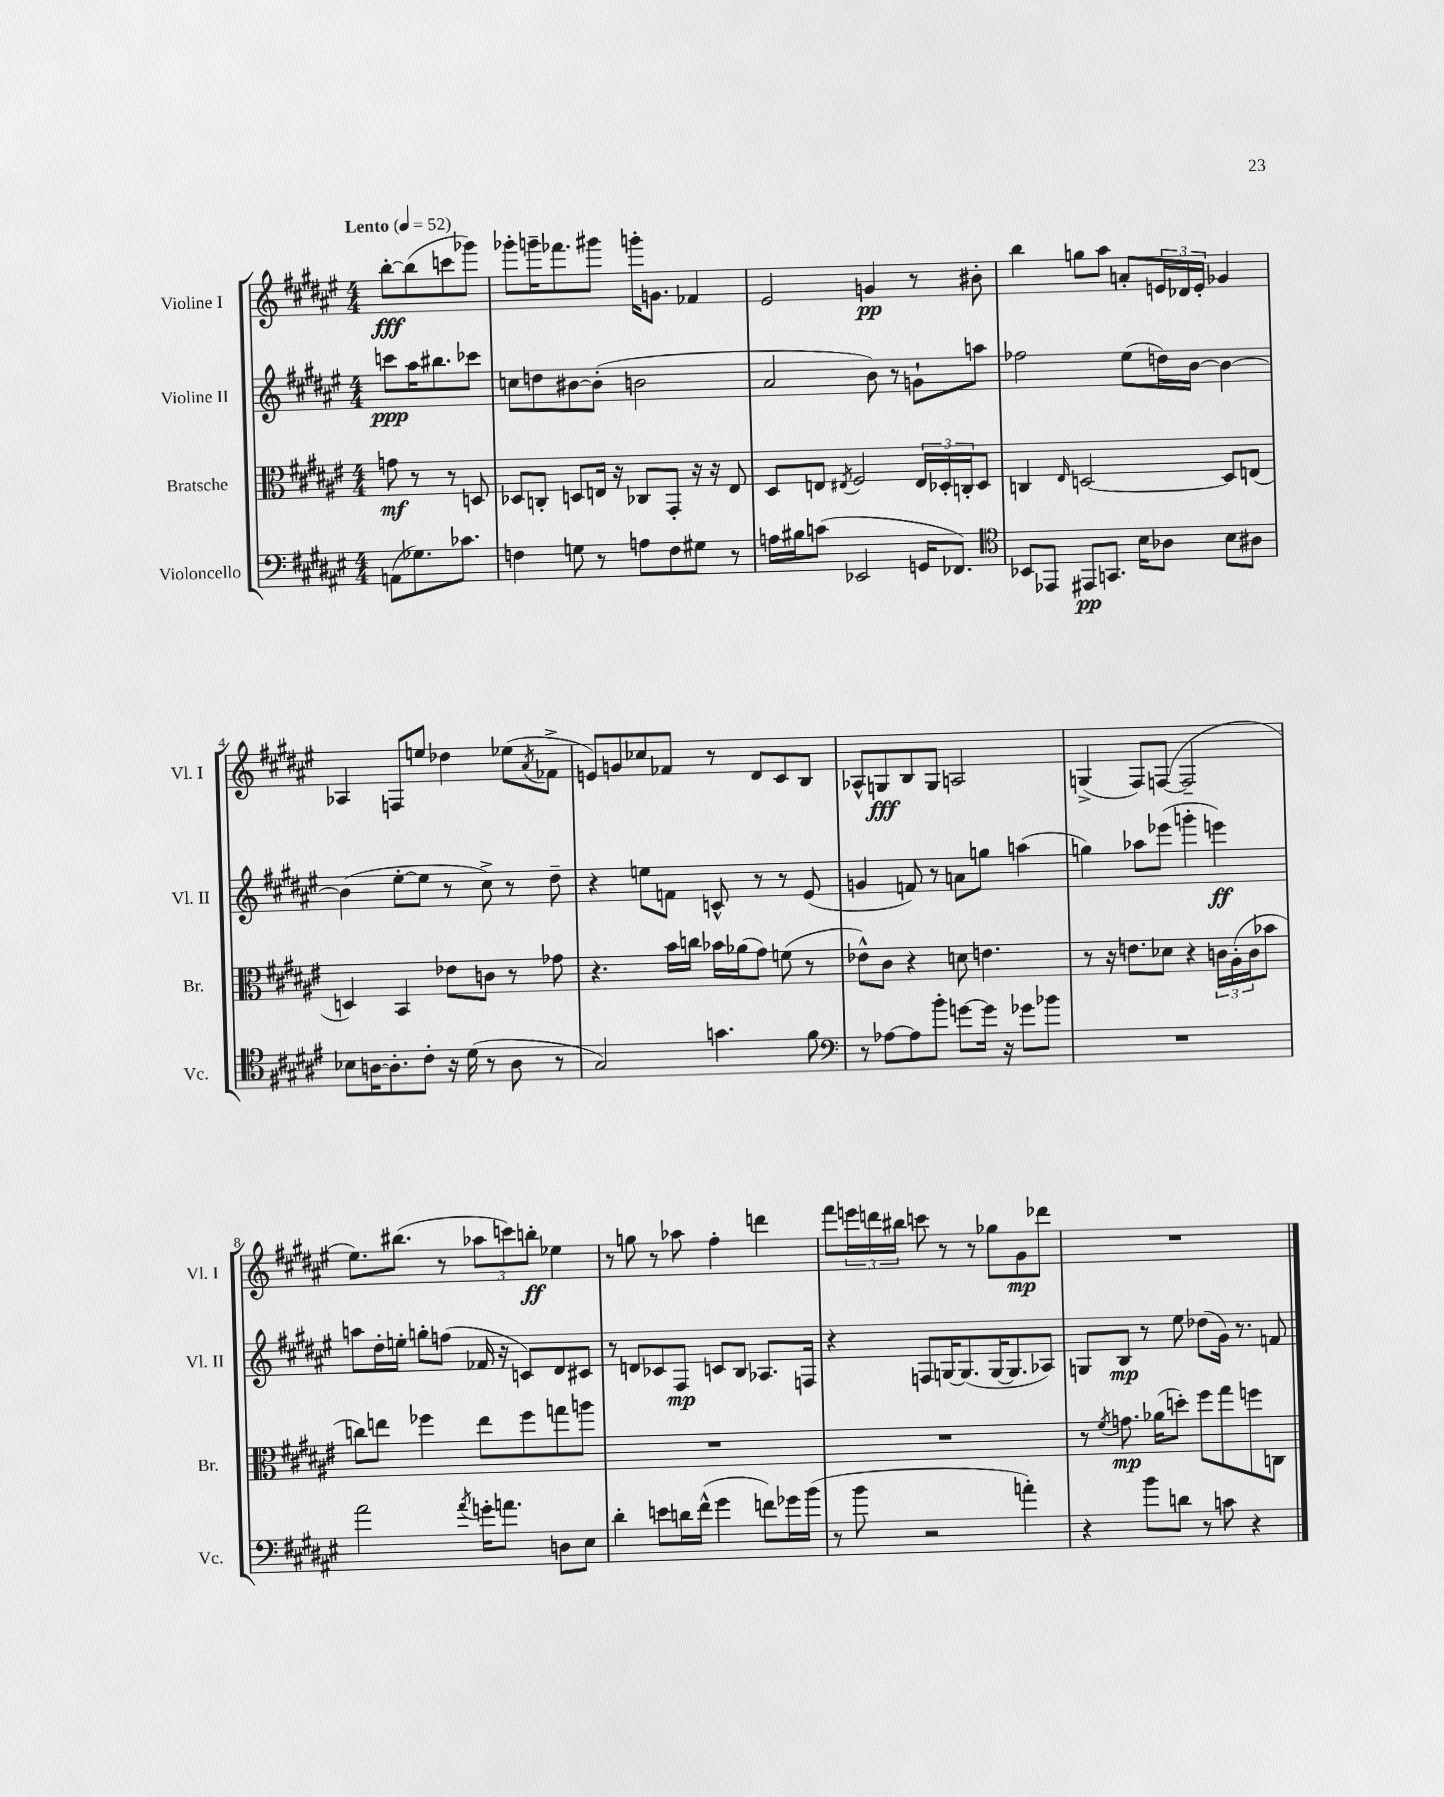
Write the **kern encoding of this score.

**kern	**kern	**kern	**kern
*staff4	*staff3	*staff2	*staff1
*clefF4	*clefC3	*clefG2	*clefG2
*k[f#c#g#d#a#e#]	*k[f#c#g#d#a#e#]	*k[f#c#g#d#a#e#]	*k[f#c#g#d#a#e#]
*M4/4	*M4/4	*M4/4	*M4/4
*MM52	*MM52	*MM52	*MM52
(8AA\L	8g\	8ccc\L	[8bb'\L
8.G-\)	8r	16aa#\K	(8bb\]
.	.	8.bb#\	.
.	8r	.	8ccc\
8.c-\J	.	.	.
.	8D/	8ccc-\J	8ggg-\J)
=	=	=	=
4F\	8D-/L	8cc\L	8ggg-'\L
.	8C'/J	8dd\	16ggg~\K
.	.	.	8.fff-\
8G\	8D/L	[8b#\	.
8r	16E/Jk	(8b#'\]J	8ggg#\J
.	16r	.	.
8A\L	8C-/L	2b\	16ggg'\LK
.	.	.	8.g\J
8F\	8GG#'/J	.	.
8G#\J	16r	.	4f-/
.	16r	.	.
8r	8E/	.	.
=	=	=	=
16A\LL	8D#/L	2a#/	2e#/
16B#\J	.	.	.
(8c\J	8E/J	.	.
.	8qE#/	.	.
2EE-/	2F#/	.	.
.	.	8b\)	4g/
.	.	8r	.
16GG/LK	24E#/LL	8g`\L	8r
.	24D-'/	.	.
8.FF-/J)	.	.	.
.	24C'/J	.	.
.	8D-/J	8aa\J	8b#'\
=	=	=	=
*clefC4	*	*	*
8BB-/L	4C/	2ff-\	4bb\
8EE-/J	.	.	.
.	16qqE#/	.	.
8EE#/L	[2D/	.	8gg\L
8.GG/J	.	.	8aa#\J
.	.	(8ee#\L	8a'/L
16B\LK	.	.	.
8A-\J	.	16dd\L)	24e/L
.	.	.	24d-/
.	.	[16b\JJ	.
.	.	.	24e'/JJ
8B\L	8D/]L	4b\_	4g-/
8A#\J	(8E/J	.	.
=	=	=	=
8B-\L	4D/)	(4b\]	4A-/
[16A\K	.	.	.
8.A'\]	.	.	.
.	4BB/	[8ee#'\L	8F/L
8c#'\J	.	8ee#\]J	8ee/J
16r	8e-\L	8r	4dd-\
(16d#\	.	.	.
8r	8c\J	8cc#^\)	.
8A\	8r	8r	(8ee-\L
.	.	.	8qa#/
8r	8g-\	8dd#~\	8f-^\J
=	=	=	=
2G#/)	4.r	4r	8e/L)
.	.	.	8g/
.	.	8ee\L	8cc-/
.	16b\LL	8f\J	8f-/J
.	16cc\JJ	.	.
4.g\	16b-\LL	8c^^/	8r
.	(16a-\J	.	.
.	8g#\J)	8r	8d#/L
.	(8f\	8r	8c#/
8f#\	8r	(8e#/	8B/J
=	=	=	=
*clefF4	*	*	*
8r	8e-^^\L)	4g/	8A-^^/L
[8A-\L	8c#\J	.	8G/
8A-\]	4r	8f/)	8B/
8b'\J	.	8r	8G/J
[8g\L	8d\	8a\L	2A/
16g\]Jk	4.e\	8gg\J	.
16r	.	.	.
8g-\L	.	(4aa\	.
8b-\J	.	.	.
=	=	=	=
1r	8r	4gg\)	(4G^/
.	16r	.	.
.	8.e\L	.	.
.	.	8aa-\L	8F#/L)
.	8d-\J	(8eee-\J	([8F/J
.	4r	4ggg'\	2F~/]
.	24c\LL	4eee\)	.
.	(24A#'\	.	.
.	24c\J	.	.
.	8b-\J	.	.
=	=	=	=
2a#\	8cc\L)	8aa\L	8.ee#\L)
.	8ee\J	16dd#'\L	.
.	.	16ee'\JJ	(8.bb#\J
.	4ff-\	8gg'\L	.
.	.	(8ff\J	8r
8qa#/	.	.	.
16g'\LK	8ee\L	16f-/	12aa-\L
8.a\J	.	16r	.
.	.	.	12ccc\)
.	8ff-\	8c/L)	.
.	.	.	12bb'\J
8D\L	8gg\	8d#/	4ee-\
8E#\J	8aa\J	8c#/J	.
=	=	=	=
4d#'\	1r	8r	8r
.	.	8d/L	8gg\
8e\L	.	8c-/	8r
16d\L	.	8F#/J	8aa-\
(16f#^^\JJ	.	.	.
4g#\	.	8c/L	4ff#'\
.	.	8B/J	.
8f\L)	.	8.A-/L	4ddd\
16g-\L	.	.	.
(16b\JJ	.	16F/Jk	.
=	=	=	=
8r	1r	4r	8fff#\L
8b\	.	.	24eee\L
.	.	.	24ddd\
.	.	.	24bb#\JJ
2r	.	8F/L	8ccc\
.	.	[16G/K	8r
.	.	(8.G/]	.
.	.	.	8r
.	.	[16G/K	8gg-\L
.	.	8.G/]	.
4a'\)	.	.	8g#\
.	.	8A-/J)	8ddd-\J
=	=	=	=
4r	8r	8G/L	1r
.	8qf#/	.	.
.	8.g\	8B/J	.
8b\L	.	8r	.
.	(16a-\LK	.	.
8d\J	8dd'\J)	8ee#\	.
8r	8ff#\L	(8dd-\L	.
8c\	8gg#\	16g#\Jk)	.
.	.	8.r	.
4r	8ff\	.	.
.	8C\J	8f/	.
==	==	==	==
*-	*-	*-	*-
